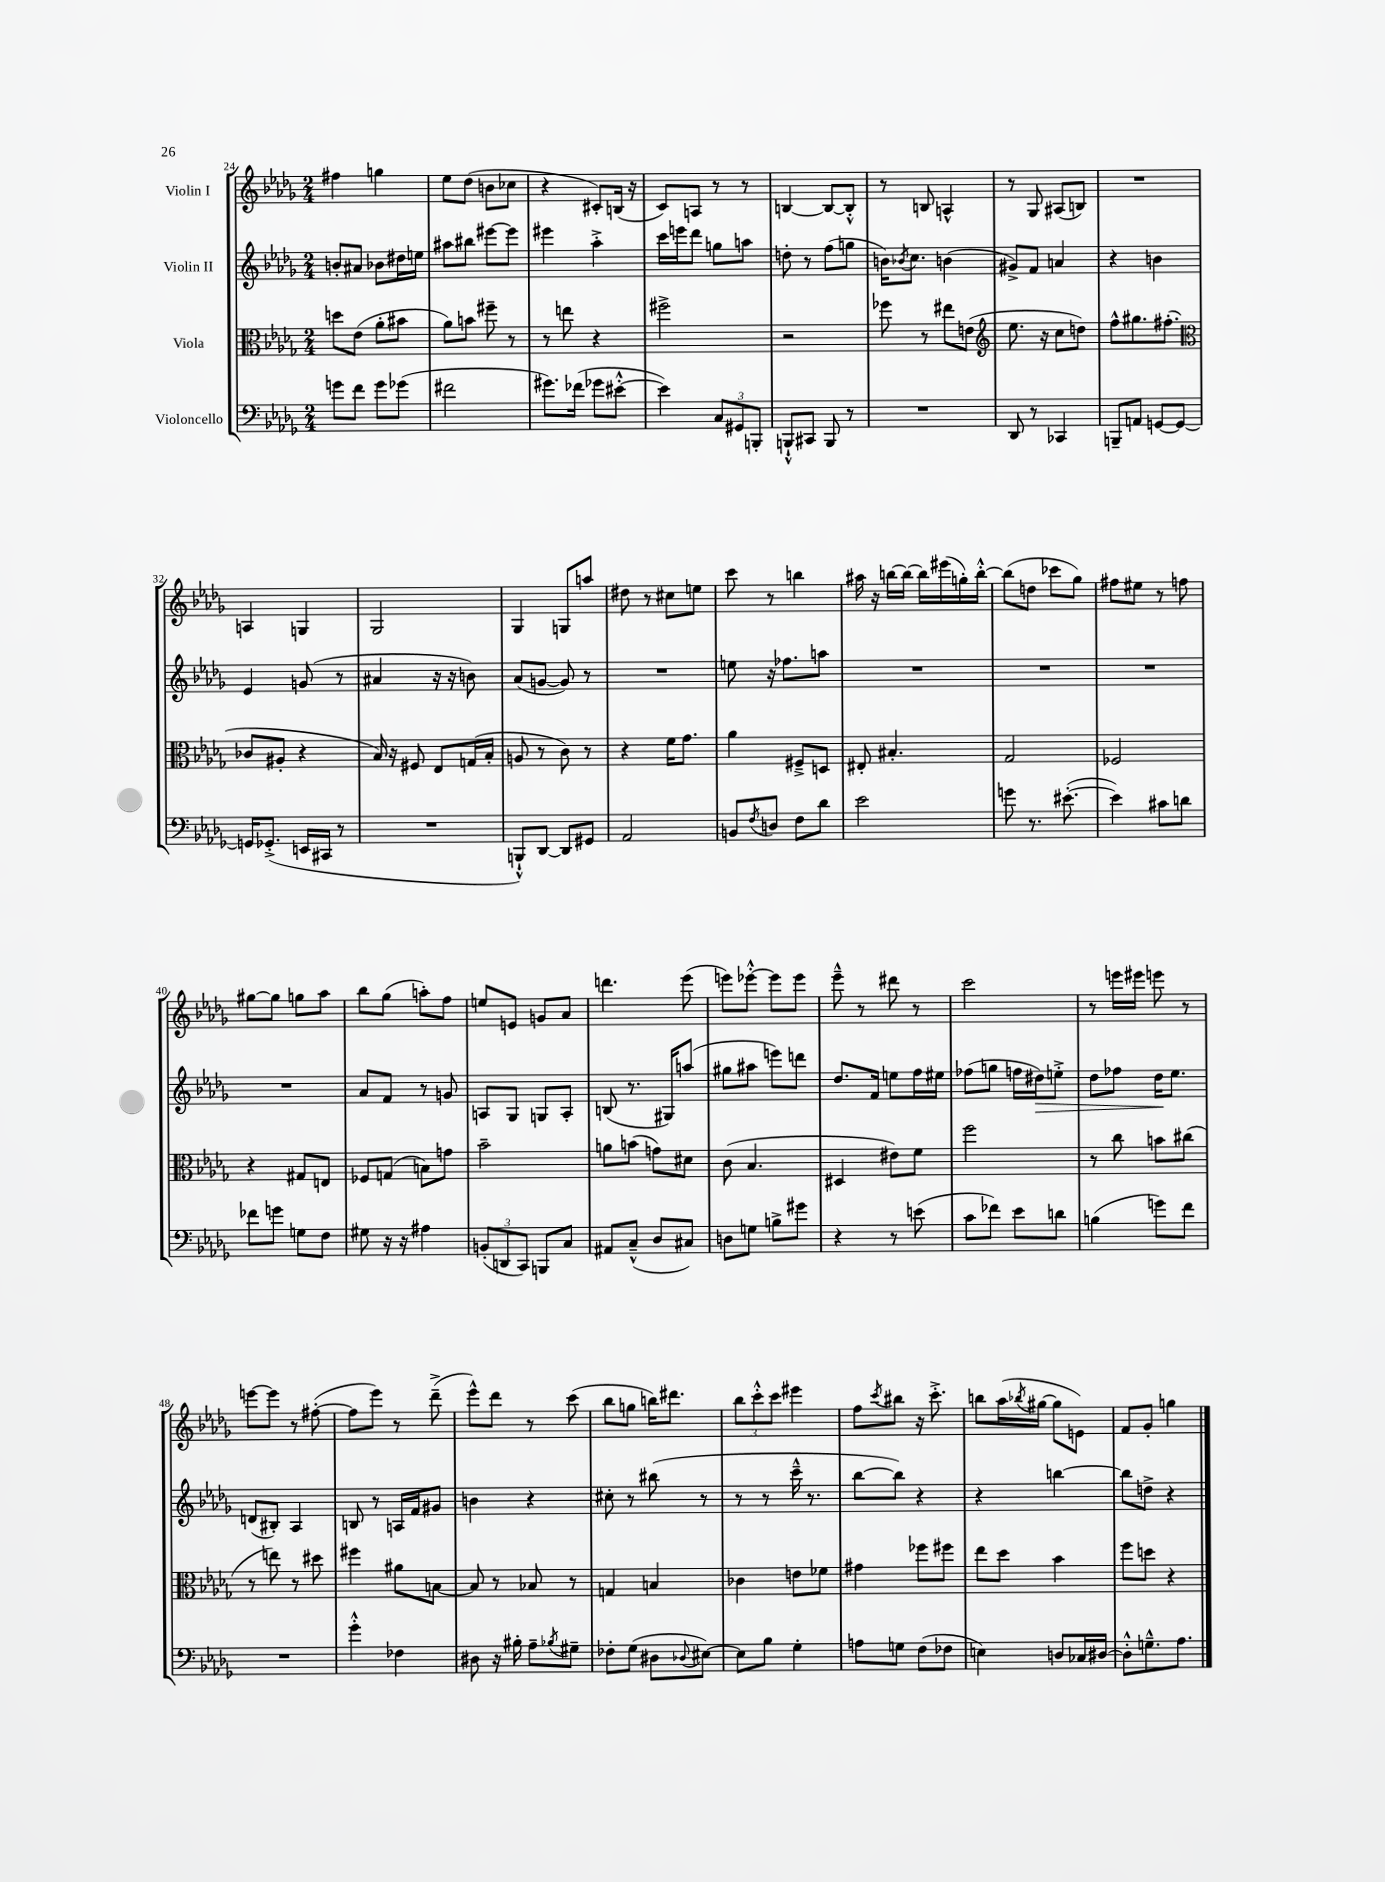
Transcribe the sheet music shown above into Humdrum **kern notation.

**kern	**kern	**kern	**kern
*staff4	*staff3	*staff2	*staff1
*clefF4	*clefC3	*clefG2	*clefG2
*k[b-e-a-d-g-]	*k[b-e-a-d-g-]	*k[b-e-a-d-g-]	*k[b-e-a-d-g-]
*M2/4	*M2/4	*M2/4	*M2/4
8g\L	8dd\L	8b'/L	4ff#\
8f\J	(8e-\J	8a#/J	.
8g\L	8a-'\L	8b-\L	4gg\
(8g-\J	8b#\J	16dd#\L	.
.	.	16ee\JJ	.
=	=	=	=
2f#\	8a-\L)	8aa#\L	8ee-\L
.	8b\J	8bb#\J	(8dd-\J
.	8ff#~\	[8eee#\L	8b\L
.	8r	8eee#\]J	8cc-\J
=	=	=	=
8.g#\L)	8r	4eee#\	4r
.	8ee\	.	.
(16f-\Jk	.	.	.
8g-\L	4r	4aa-'^\	8c#'/L)
[8e#'^^\J	.	.	(16B/Jk
.	.	.	16r
=	=	=	=
4e#\])	2ff#^\	16ccc\LL	8c/L)
.	.	16eee\J	.
.	.	8ddd-\J	8A/J
12C/L	.	8gg\L	8r
12GG#/	.	.	.
.	.	8aa\J	8r
12BBB'/J	.	.	.
=	=	=	=
8BBB`^^/L	2r	8dd'\	[4B/
8CC#/J	.	8r	.
8BBB/	.	(8ff\L	8B/_L
8r	.	8gg\J	8B'^^/]J
=	=	=	=
2r	8ff-\	16b\LK)	8r
.	.	8qb-/	.
.	.	8.cc\J	.
.	8r	.	8B/
.	8ee#\L	(4b\	4A^^/
.	(8e\J	.	.
=	=	=	=
*	*clefG2	*	*
8DD-/	8.ee-\	8g#^/L)	8r
8r	.	8f/J	8G-/
.	16r	.	.
4CC-/	8cc\L	4a/	(8A#/L
.	8dd\J)	.	8B/J)
=	=	=	=
8BBB~/L	8ff^^\L	4r	2r
8AA/J	8.gg#\	.	.
[8GG/L	.	4b\	.
.	(8.ff#'\J	.	.
8GG/_J	.	.	.
=	=	=	=
*	*clefC3	*	*
16GG/]LK	8c-/L	4e-/	4A/
(8.GG-'^/J	.	.	.
.	8A#'/J	.	.
16EE/LL	4r	(8g/	4G/
16CC#/JJ	.	.	.
8r	.	8r	.
=	=	=	=
2r	16B-/)	4a#/	2G-/
.	16r	.	.
.	8F#/	.	.
.	8E-/L	16r	.
.	.	16r	.
.	(16G/L	8b\)	.
.	16B-'/JJ	.	.
=	=	=	=
8BBB`^^/L)	8A/	(8a-/L	4G-/
[8DD-/J	8r	[8g/J	.
8DD-/]L	8c\)	8g/])	8G/L
8GG#/J	8r	8r	8aa/J
=	=	=	=
2AA-/	4r	2r	8dd#\
.	.	.	8r
.	16f\LK	.	8cc#\L
.	8.g-\J	.	.
.	.	.	8ee\J
=	=	=	=
8BB/L	4a-\	8ee\	8ccc\
8qF/	.	.	.
8D/J	.	16r	8r
.	.	8.ff-\L	.
8F\L	8F#~^/L	.	4bb\
8d-\J	8D/J	8aa\J	.
=	=	=	=
2e-\	8E#'/	2r	16aa#\
.	.	.	16r
.	4.B#'/	.	[16bb\LL
.	.	.	16bb\_JJ
.	.	.	16bb\]LL
.	.	.	(16eee#\
.	.	.	16gg'\)
.	.	.	[16bb'^^\JJ
=	=	=	=
8g\	2G-/	2r	(8bb\]L
8.r	.	.	8dd\J
.	.	.	8ccc-\L
([8.e#'\	.	.	.
.	.	.	8gg-\J)
=	=	=	=
4e#\])	2F-/	2r	8ff#\L
.	.	.	8ee#\J
8c#\L	.	.	8r
8d\J	.	.	8ff\
=	=	=	=
8f-\L	4r	2r	[8gg#\L
8g\J	.	.	8gg#\]J
8G\L	8G#/L	.	8gg\L
8F\J	8E/J	.	8aa-\J
=	=	=	=
8G#\	8F-/L	8a-/L	8bb-\L
16r	(8G/J	8f/J	(8gg-\J
16r	.	.	.
4A#\	8B\L)	8r	8aa'\L)
.	8g\J	8g/	8ff\J
=	=	=	=
(12BB'/L	2b-~\	8A/L	8ee/L
12DD/	.	.	.
.	.	8G-/J	8e/J
12CC/J)	.	.	.
8BBB/L	.	8G/L	8g/L
8C/J	.	8A'/J	8a-/J
=	=	=	=
8AA#/L	8a\L	(8B/	4.ddd\
(8C~^^/J	(8b\J	8.r	.
8D-/L	8g\L)	.	.
.	.	16G#/LK)	.
8C#/J)	8d#\J	(8aa/J	(8eee-\
=	=	=	=
8D\L	(8c\	8gg#\L	8eee\L)
8G\J	4.B-/	8aa#\J	[8eee-'^^\J
8B^\L	.	8eee\L)	8eee-\]L
8g#\J	.	8ddd\J	8eee-\J
=	=	=	=
4r	4D#/	8.dd-/L	8eee-~^^\
.	.	.	8r
.	.	16f/Jk	.
8r	8e#\L)	8ee\L	8ddd#\
(8e\	8f\J	16ff\L	8r
.	.	16ee#\JJ	.
=	=	=	=
8c\L	2ff\	(8ff-\L	2ccc\
8f-\J)	.	8gg\J	.
8e-\L	.	16ff\LL	.
.	.	16dd#\J)	.
8d\J	.	8ee'^\J	.
=	=	=	=
(4B\	8r	8dd-\L	8r
.	8cc\	8ff-\J	16eee\LL
.	.	.	16eee#\JJ
8g\L)	8b\L	16dd-\LK	8eee\
.	.	8.ee-\J	.
8f\J	(8cc#\J	.	8r
=	=	=	=
2r	8r	(8d/L	[8eee\L
.	8ee\)	8B#'/J)	8eee\]J
.	8r	4A-/	8r
.	8dd#\	.	([8ff#'\
=	=	=	=
4g-'^^\	4ff#\	8B/	8ff#\]L
.	.	8r	8eee-\J)
4F-\	8a#\L	16A/LL	8r
.	.	16f/J	.
.	[8B\J	8g#/J	(8ddd-~^\
=	=	=	=
8D#\	8B/]	4b\	8eee-^^\L)
16r	8r	.	8ddd-\J
16B#'\	.	.	.
8A-~\L	8B-/	4r	8r
8qB-/	.	.	.
8G#~\J	8r	.	(8ccc\
=	=	=	=
8F-'\L	4G/	8cc#'\	8bb-\L
(8G-\J	.	8r	8gg\J
8D#\L	4B/	(8bb#\	16bb\LK)
.	.	.	8.ddd#\J
8qqD-/	.	.	.
[8E#\J)	.	8r	.
=	=	=	=
8E#\]L	4c-\	8r	12bb-\L
.	.	.	12ccc'^^\
8B-\J	.	8r	.
.	.	.	12ccc\J
4G-'\	8e\L	16ccc~^^\	4eee#\
.	.	8.r	.
.	8f-\J	.	.
=	=	=	=
8A\L	4g#\	[8bb-\L	8ff\L
.	.	.	8qccc/
8G\J	.	8bb-\]J)	8bb#\J
(8F\L	8ff-\L	4r	16r
.	.	.	8.ccc'^\
8F-\J	8ff#\J	.	.
=	=	=	=
4E\)	8ee-\L	4r	8bb\L
.	8dd-\J	.	(16aa-\L
.	.	.	8qbb-/
.	.	.	[16gg#\JJ
8D/L	4b-\	[4bb\	8gg#\]L
16C-/L	.	.	8e\J)
[16D#/JJ	.	.	.
=	=	=	=
8D#'^^\]L	8ff\L	8bb\]L	8f/L
8.G~^^\	8dd\J	8dd^\J	8g-'/J
.	4r	4r	4gg\
8.A-\J	.	.	.
==	==	==	==
*-	*-	*-	*-
